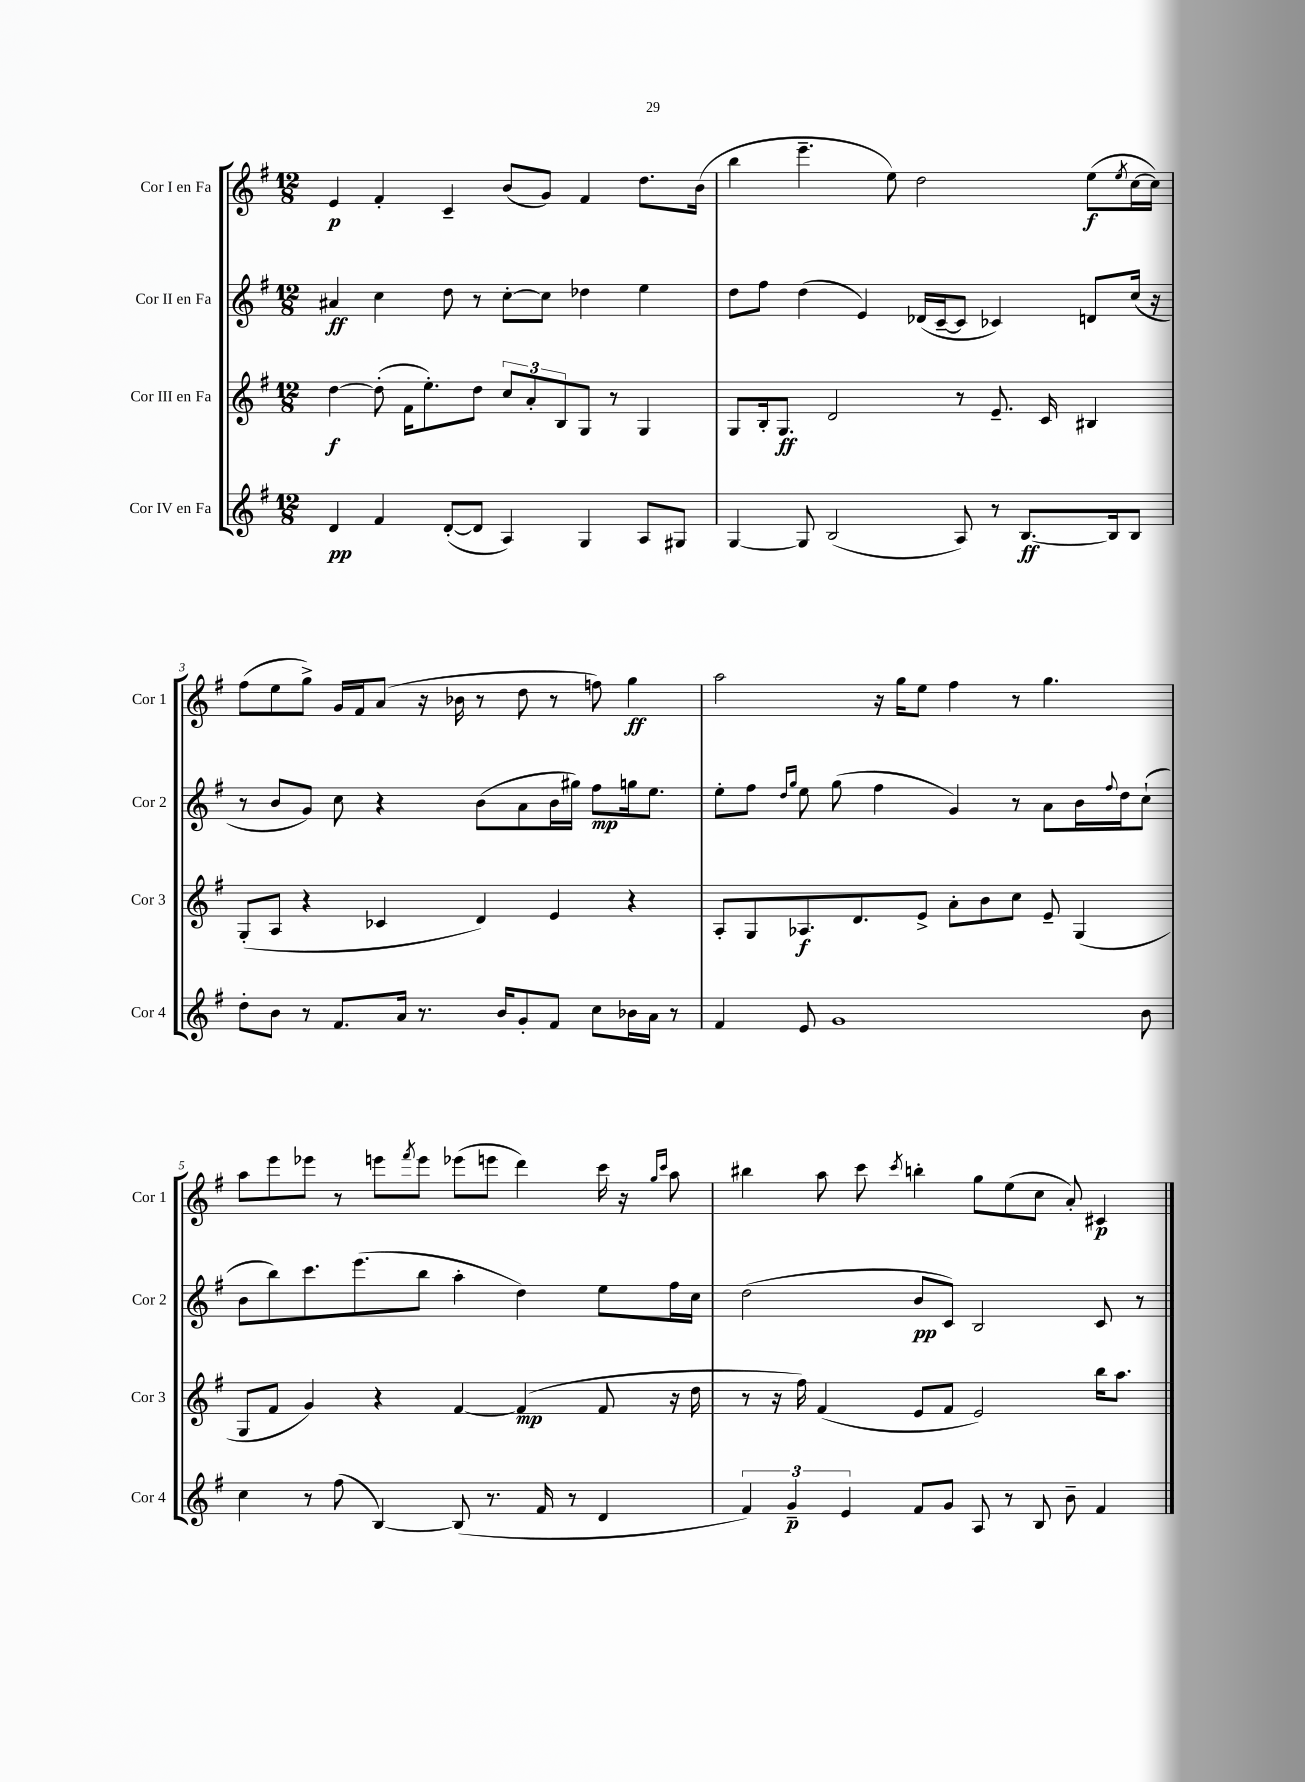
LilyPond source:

<<
\new StaffGroup <<
\new Staff = "s0" \with { instrumentName = "Cor I en Fa" shortInstrumentName = "Cor 1" } {
    \clef treble \key g \major \numericTimeSignature \time 12/8
    e'4\p fis'4-. c'4-- b'8( g'8) fis'4 d''8. b'16( |
    b''4 e'''4.-- e''8) d''2 e''8\f( \acciaccatura { e''8 } c''16~ c''16) |
    fis''8( e''8 g''8->) g'16 fis'16 a'8( r16 bes'16 r8 d''8 r8 f''8) g''4\ff |
    a''2 r16 g''16 e''8 fis''4 r8 g''4. |
    a''8 e'''8 ees'''8 r8 e'''8 \acciaccatura { fis'''8 } e'''8 ees'''8( e'''8 d'''4) c'''16 r16 \grace { g''16 c'''16 } a''8 |
    bis''4 a''8 c'''8 \acciaccatura { c'''8 } b''4-. g''8 e''8( c''8 a'8-.) cis'4\p \bar "|." |
}
\new Staff = "s1" \with { instrumentName = "Cor II en Fa" shortInstrumentName = "Cor 2" } {
    \clef treble \key g \major \numericTimeSignature \time 12/8
    ais'4\ff c''4 d''8 r8 c''8~-. c''8 des''4 e''4 |
    d''8 fis''8 d''4( e'4) des'16( c'16~-- c'8 ces'4) d'8 c''16( r16 |
    r8 b'8 g'8) c''8 r4 b'8( a'8 b'16 gis''16) fis''8\mp g''16 e''8. |
    e''8-. fis''8 \grace { d''16 g''16 } e''8 g''8( fis''4 g'4) r8 a'8 b'16 \appoggiatura { fis''8 } d''16 c''8-!( |
    b'8 b''8) c'''8. e'''8.( b''8 a''4-. d''4) e''8 fis''16 c''16 |
    d''2( b'8\pp c'8) b2 c'8 r8 \bar "|." |
}
\new Staff = "s2" \with { instrumentName = "Cor III en Fa" shortInstrumentName = "Cor 3" } {
    \clef treble \key g \major \numericTimeSignature \time 12/8
    d''4~\f d''8-.( fis'16 e''8.-.) d''8 \tuplet 3/2 { c''8 a'8-. b8 } g8 r8 g4 |
    g8 b16-. g8.\ff d'2 r8 e'8.-- c'16 bis4 |
    g8-.( a8 r4 ces'4 d'4) e'4 r4 |
    a8-. g8 aes8.\f d'8. e'8-> a'8-. b'8 c''8 e'8-- g4( |
    g8 fis'8 g'4) r4 fis'4~ fis'4\mp( fis'8 r16 d''16 |
    r8 r16 fis''16) fis'4( e'8 fis'8 e'2) b''16 a''8. \bar "|." |
}
\new Staff = "s3" \with { instrumentName = "Cor IV en Fa" shortInstrumentName = "Cor 4" } {
    \clef treble \key g \major \numericTimeSignature \time 12/8
    d'4\pp fis'4 d'8~-.( d'8 a4) g4 a8 gis8 |
    g4~ g8 b2( a8) r8 b8.~\ff b16 b8 |
    d''8-. b'8 r8 fis'8. a'16 r8. b'16 g'8-. fis'8 c''8 bes'16 a'16 r8 |
    fis'4 e'8 g'1 b'8 |
    c''4 r8 fis''8( b4~) b8( r8. fis'16 r8 d'4 |
    \tuplet 3/2 { fis'4) g'4--\p e'4 } fis'8 g'8 a8 r8 b8 b'8-- fis'4 \bar "|." |
}
>>
>>
